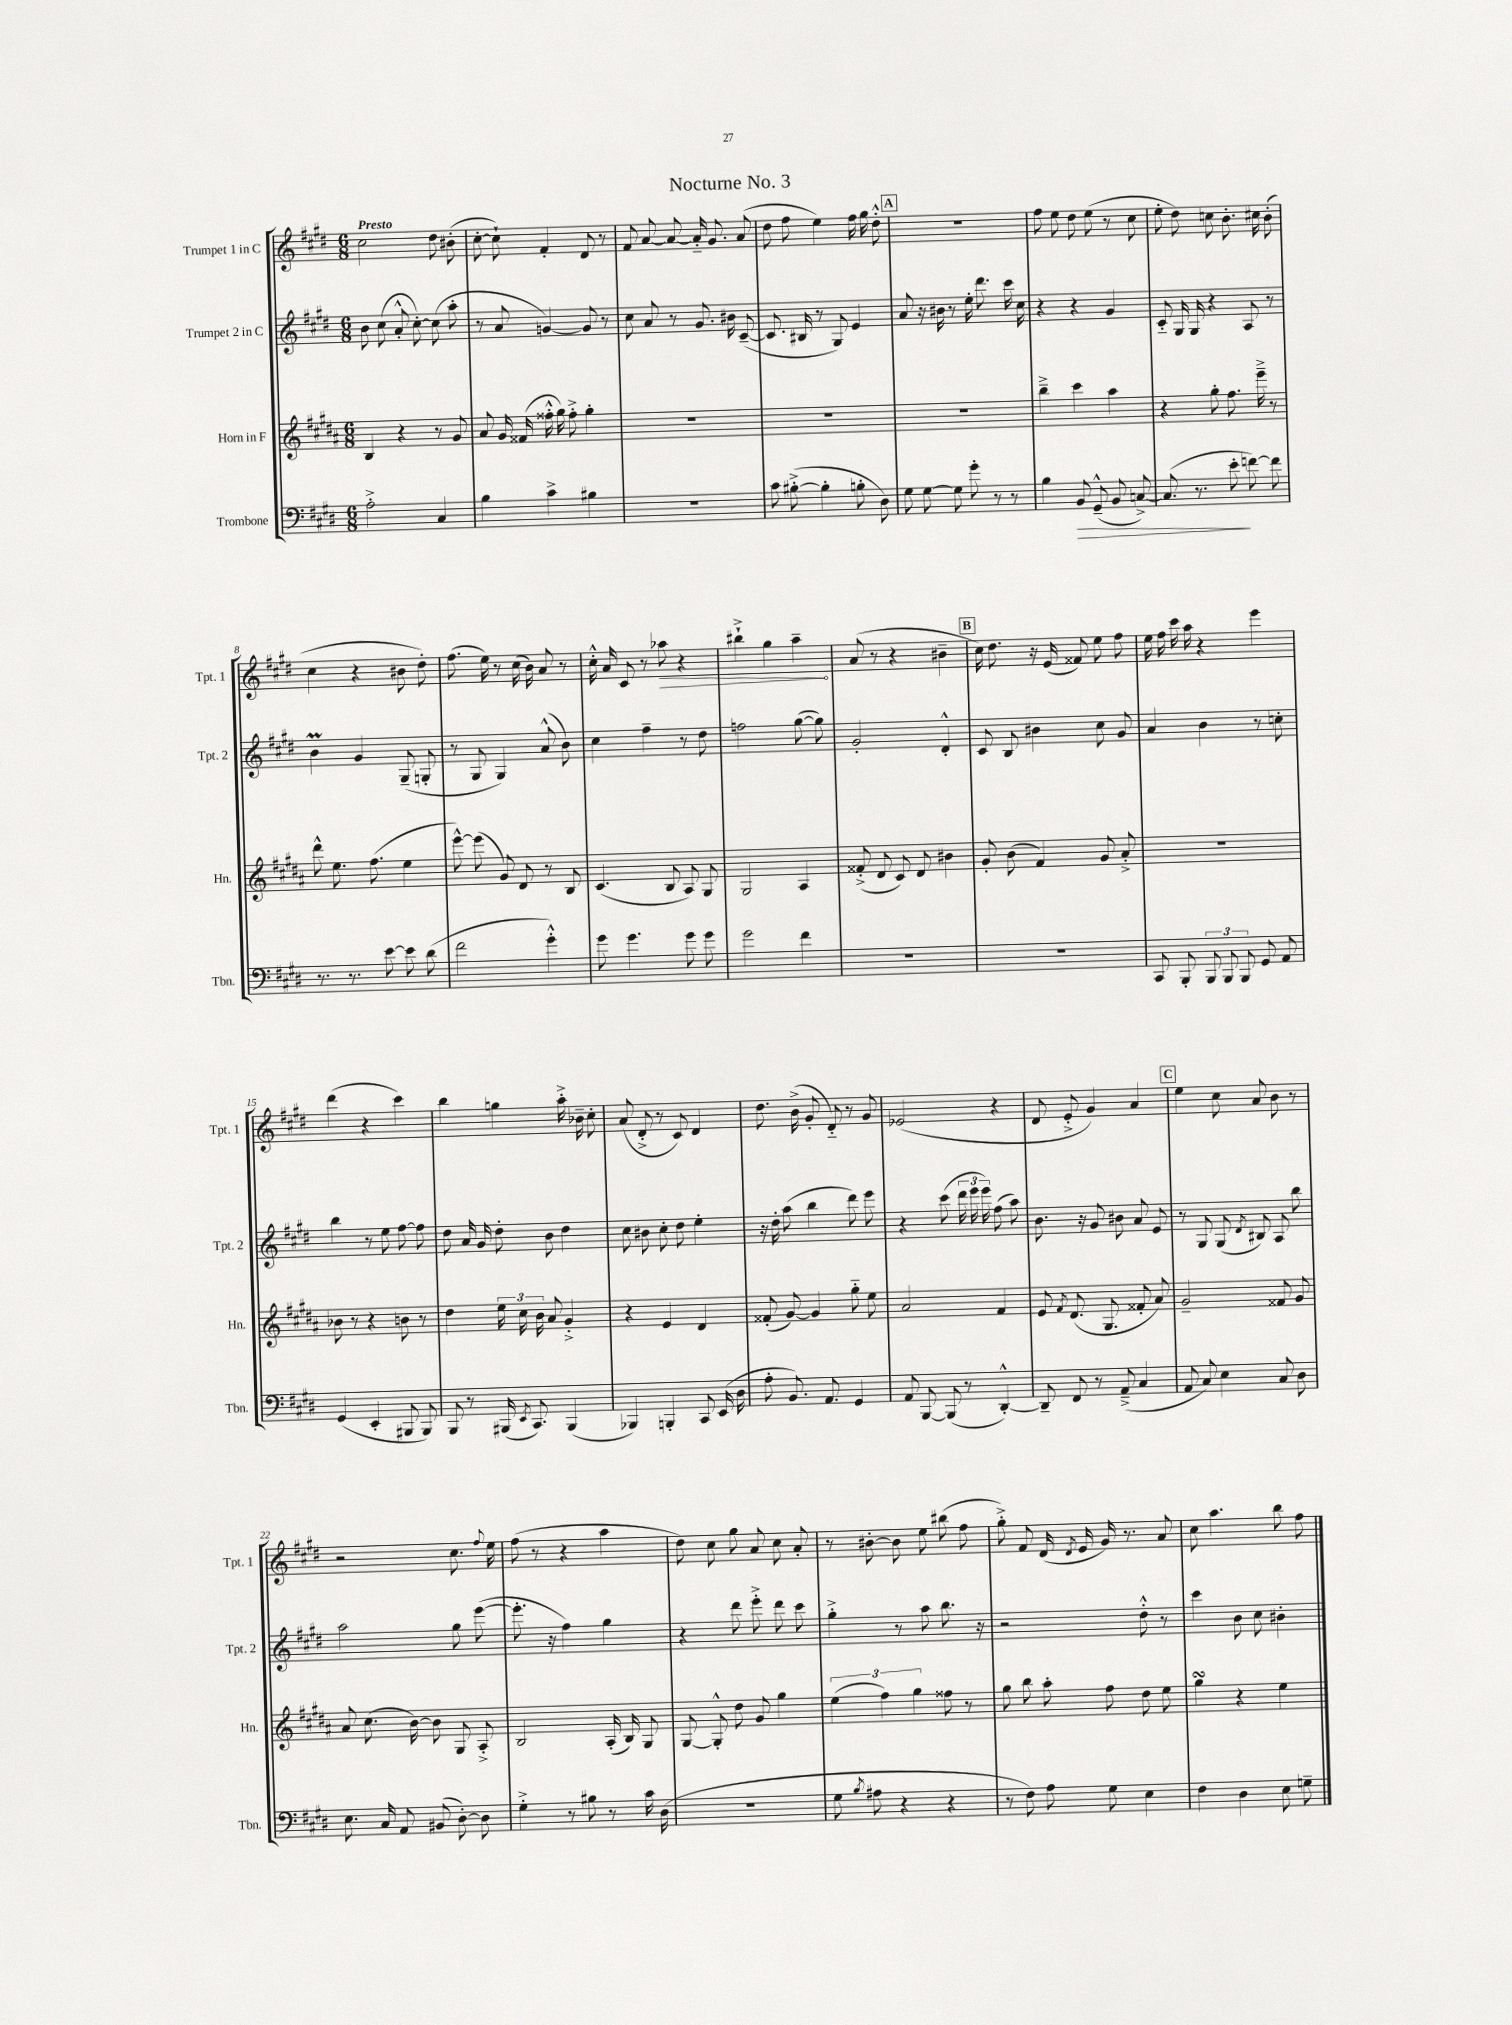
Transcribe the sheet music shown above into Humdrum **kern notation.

**kern	**dynam	**kern	**kern	**kern	**dynam
*part4	*part4	*part3	*part2	*part1	*part1
*staff4	*staff4	*staff3	*staff2	*staff1	*staff1
*I"Trombone	*	*I"Horn in F	*I"Trumpet 2 in C	*I"Trumpet 1 in C	*
*I'Tbn.	*	*I'Hn.	*I'Tpt. 2	*I'Tpt. 1	*
*clefF4	*	*clefG2	*clefG2	*clefG2	*
*k[f#c#g#d#]	*	*k[f#c#g#d#a#]	*k[f#c#g#d#]	*k[f#c#g#d#]	*
*M6/8	*	*M6/8	*M6/8	*M6/8	*
=1	=1	=1	=1	=1	=1
!	!	!	!	!LO:TX:a:B:t=Presto	!
2A'^\	.	4B/	8b\	2cc#\	.
.	.	.	(8cc#\	.	.
.	.	4r	8a'^^/	.	.
.	.	.	[8cc#'\)	.	.
4C#/	.	8r	(8cc#\]	8dd#\	.
.	.	8g#/	8aa'\	(8b#X'\	.
=2	=2	=2	=2	=2	=2
4B\	.	8a#/	8r	[8cc#'\	.
.	.	16g#/	8a/	8cc#`\])	.
.	.	(16f##X/	.	.	.
4c#^\	.	16ff##X'^^\	[4gn/)	4f#'/	.
.	.	16gg#\)	.	.	.
.	.	8ff##'^\	.	.	.
4B#X\	.	4gg#'\	8g/]	8d#/	.
.	.	.	8r	8r	.
=3	=3	=3	=3	=3	=3
2.r	.	2.r	8cc#\	8f#/	.
.	.	.	8a/	[8a/	.
.	.	.	8r	8a/_	.
.	.	.	8.g#/	16a/]	.
.	.	.	.	8.g#/	.
.	.	.	16b#X\	.	.
.	.	.	([8c#~/	(8a/	.
=4	=4	=4	=4	=4	=4
8c#\	.	2.r	8.c#/]	8dd#\	.
([8B#X'^\	.	.	.	8ff#\	.
.	.	.	16B#X/	.	.
4B#'\]	.	.	8r	4ee\)	.
.	.	.	8G#/)	.	.
8Bn'\	.	.	4e/	16ff#\	.
.	.	.	.	16gg#\	.
8D#\)	.	.	.	8dd#'^^\	.
!!LO:REH:place=s1:t=A
=5	=5	=5	=5	=5	=5
8G#\	.	2.r	8a/	2.r	.
[8G#\	.	.	16r	.	.
.	.	.	16b#X\	.	.
8G#\]	.	.	8r	.	.
8g#'\	.	.	16ee'\	.	.
.	.	.	8.ddd#\	.	.
8r	.	.	.	.	.
8r	.	.	16ccc#\	.	.
.	.	.	16cc#\	.	.
=6	=6	=6	=6	=6	=6
4B\	.	4bb~^\	4r	8ff#\	.
.	.	.	.	8ee\	.
!	!LO:HP:b	!	!	!	!
8BB/	>	4ccc#\	4r	8dd#\	.
(8GG#~^^/	.	.	.	(8ee\	.
8BB/	.	4aa#\	4g#/	8r	.
[8Cn^/)	.	.	.	8cc#\	.
=7	=7	=7	=7	=7	=7
(8.C/]	.	4r	8c#/	8ee'\	.
.	.	.	16G#/	8dd#\)	.
8.r	.	.	16G#/	.	.
.	.	8gg#'\	4r	8ccn\	.
8e'\	.	8.ff#\	.	8.b'\	.
[8fn\)	]	.	8A/	.	.
.	.	16eee~^\	.	16cc#X\	.
8f\]	.	8r	8r	(8b'\	.
!!LO:LB:g=z
=8	=8	=8	=8	=8	=8
8.r	.	8ddd#^^\	4bM\	4cc#\	.
.	.	8.ee\	.	.	.
8.r	.	.	.	.	.
.	.	.	4g#/	4r	.
.	.	(8.ff#\	.	.	.
[8e\	.	.	.	.	.
8e\]	.	4ee\	(8G#~/	8b#X\	.
(8d#\	.	.	8Gn'/	8dd#'\)	.
=9	=9	=9	=9	=9	=9
2f#\	.	[8eee^^\)	8r	(8.ff#\	.
.	.	(8eee\]	8G#/	.	.
.	.	.	.	16ee\)	.
.	.	8g#/)	4G#/)	8r	.
.	.	8d#/	.	(16cc#\	.
.	.	.	.	16b\)	.
4g#'^^\)	.	8r	(8a^^/	8a/	.
.	.	8B/	8b\)	8r	.
=10	=10	=10	=10	=10	=10
8g#\	.	(4.c#/	4cc#\	16cc#'^^\	.
.	.	.	.	16a/	.
4.g#\	.	.	.	8c#/	.
.	.	.	4ff#~\	8r	.
!	!	!	!	!	!LO:HP:b
.	.	8B/	.	8aa-X\	>
8g#\	.	8A#/)	8r	4r	.
8g#\	.	8G#/	8dd#\	.	.
=11	=11	=11	=11	=11	=11
2g#\	.	2G#/	2ffn\	4bb#X`^\	.
.	.	.	.	4gg#\	.
4f#\	.	4A#/	([8gg#\	4aa~\	.
.	.	.	8gg#\])	.	.
.	.	.	.	.	]
=12	=12	=12	=12	=12	=12
2.r	.	(8f##X'^/	2g#'/	(8a/	.
.	.	8d#/	.	8r	.
.	.	8c#/)	.	4r	.
.	.	8d#/	.	.	.
.	.	4b#X\	4d#'^^/	4b#X~\	.
!!LO:REH:place=s1:t=B
=13	=13	=13	=13	=13	=13
2.r	.	8g#'/	8c#/	16cc#\)	.
.	.	.	.	8.dd#\	.
.	.	(8b\	8B/	.	.
.	.	4f#/)	4b#X\	16r	.
.	.	.	.	(16e/	.
.	.	.	.	8f##X/)	.
.	.	8g#/	8cc#\	8ee\	.
.	.	8a#'^/	8g#/	8ff#\	.
=14	=14	=14	=14	=14	=14
8CC#/	.	2.r	4a/	16ee\	.
.	.	.	.	16ff#\	.
8BBB'/	.	.	.	16ccc#\	.
.	.	.	.	16aa\	.
12BBB/	.	.	4b\	4r	.
12BBB/	.	.	.	.	.
12BBB/	.	.	.	.	.
8GG#/	.	.	8r	4eee\	.
8AA/	.	.	8ccn'\	.	.
!!LO:LB:g=z
=15	=15	=15	=15	=15	=15
(4GG#/	.	8b-X\	4bb\	(4ddd#\	.
.	.	8r	.	.	.
4EE'/	.	4r	8r	4r	.
.	.	.	8ee\	.	.
8BBB#X/	.	8bn\	[8ff#\	4ccc#\)	.
8BBB#/)	.	8r	8ff#\]	.	.
=16	=16	=16	=16	=16	=16
8BBB/	.	4dd#\	8dd#\	4bb\	.
8r	.	.	16a/	.	.
.	.	.	16g#/	.	.
(16BBB#X/	.	24ee\	8dd#'\	4ggn\	.
.	.	24cc#\	.	.	.
8qEE/	.	.	.	.	.
8.CC#/)	.	.	.	.	.
.	.	24b\	.	.	.
.	.	8a#/	8b\	.	.
(4BBB#/	.	4g#'^/	4dd#\	16aa'^\	.
.	.	.	.	16b-X~\	.
.	.	.	.	8cc#'\	.
=17	=17	=17	=17	=17	=17
4BBB-X/)	.	4r	8cc#\	(8a/	.
.	.	.	8b#X\	8d#'^/	.
4BBBn'/	.	4e/	8cc#'\	8r	.
.	.	.	8dd#\	8c#/)	.
8CC#/	.	4d#/	4ee'\	4d#/	.
(16EE/	.	.	.	.	.
16D#\	.	.	.	.	.
=18	=18	=18	=18	=18	=18
8A'\	.	(8f##X'/	16r	8.dd#\	.
.	.	.	16dd#'\	.	.
8.BB/)	.	[8g#/)	(8aa\	.	.
.	.	.	.	(16b^\	.
.	.	4g#/]	4bb\	8g#'/	.
8.AA/	.	.	.	.	.
.	.	.	.	8d#/)	.
4GG#/	.	8gg#\	8ddd#\)	8r	.
.	.	8ee\	8eee\	8g#/	.
=19	=19	=19	=19	=19	=19
8AA/	.	2a#/	4r	(2e-X/	.
[8BBB/	.	.	.	.	.
(8BBB/]	.	.	(8ccc#\	.	.
8r	.	.	24ddd#\	.	.
.	.	.	24eee\	.	.
.	.	.	24eee\)	.	.
[4DD#'^^/)	.	4f#/	(8ff#\	4r	.
.	.	.	8aa\)	.	.
=20	=20	=20	=20	=20	=20
8DD#~/]	.	8e/	8.b\	8d#/	.
.	.	8qf#/	.	.	.
8FF#/	.	(8.d#/	.	8e'^/	.
.	.	.	16r	.	.
8r	.	.	8g#/	4g#/)	.
.	.	8.G#/	.	.	.
(8AA~^/	.	.	8b#X\	.	.
4C#/	.	8f##X'/	8a/	4a/	.
.	.	8a#/)	8e/	.	.
!!LO:REH:place=s1:t=C
=21	=21	=21	=21	=21	=21
8AA/	.	2g#~/	8r	4ee\	.
8C#/)	.	.	8G#/	.	.
4E\	.	.	(8G#/	8cc#\	.
.	.	.	8qd#/	.	.
.	.	.	8B#X/)	8a/	.
8C#/	.	8f##X/	8A/	8b\	.
8D#\	.	8g#/	8bb\	8r	.
!!LO:LB:g=z
=22	=22	=22	=22	=22	=22
8.E\	.	8a#/	2aa\	2r	.
.	.	(8.cc#\	.	.	.
16C#/	.	.	.	.	.
8AA/	.	.	.	.	.
.	.	[16b\)	.	.	.
(8BB#X/	.	8b\]	.	.	.
[8D#'\)	.	8G#/	8gg#\	8.cc#\	.
8D#\]	.	8A#'^/	([8eee\	.	.
.	.	.	.	8qqff#/	.
.	.	.	.	16ee\	.
=23	=23	=23	=23	=23	=23
4G#'^\	.	2B/	8.eee'\]	(8ff#\	.
.	.	.	.	8r	.
.	.	.	16r	.	.
8r	.	.	4ff#\)	4r	.
8B#X\	.	.	.	.	.
8r	.	(16A#'/	4gg#\	4aa\	.
.	.	16B/)	.	.	.
16c#\	.	8G#/	.	.	.
(16D#\	.	.	.	.	.
=24	=24	=24	=24	=24	=24
2.r	.	[8G#/	4r	8dd#\)	.
.	.	8G#'^^/]	.	8cc#\	.
.	.	8dd#\	8ddd#\	8gg#\	.
.	.	8g#/	8eee'^\	8a/	.
.	.	4gg#\	8ddd#\	8cc#\	.
.	.	.	8ccc#\	8a'/	.
=25	=25	=25	=25	=25	=25
8G#\	.	(6ee\	4gg#'^\	8r	.
8qB/	.	.	.	.	.
8A#X\	.	.	.	[8b#X'\	.
.	.	6ff#\)	.	.	.
4r	.	.	8r	8b#\]	.
.	.	6gg#\	.	.	.
.	.	.	8aa\	8ee\	.
4r	.	8ff##X\	8.bb\	(8bb#X\	.
.	.	8r	.	8ff#\	.
.	.	.	16r	.	.
=26	=26	=26	=26	=26	=26
8r	.	8gg#\	2r	8gg#'^\)	.
8F#\)	.	8bb\	.	8f#/	.
8A\	.	8aa#'\	.	(16d#/	.
.	.	.	.	8qd#/	.
.	.	.	.	16e/	.
8G#\	.	8ff#\	.	16g#/)	.
.	.	.	.	8.r	.
4E\	.	8dd#\	8dd#'^^\	.	.
.	.	8ee\	8r	8a/	.
=27	=27	=27	=27	=27	=27
4F#\	.	4gg#sSSS\	4ccc#\	8cc#\	.
.	.	.	.	4.aa\	.
4D#\	.	4r	8b\	.	.
.	.	.	8cc#\	.	.
8E\	.	4ee\	4b#X'\	8bb\	.
8Gn~\	.	.	.	8ff#\	.
==	==	==	==	==	==
*-	*-	*-	*-	*-	*-
